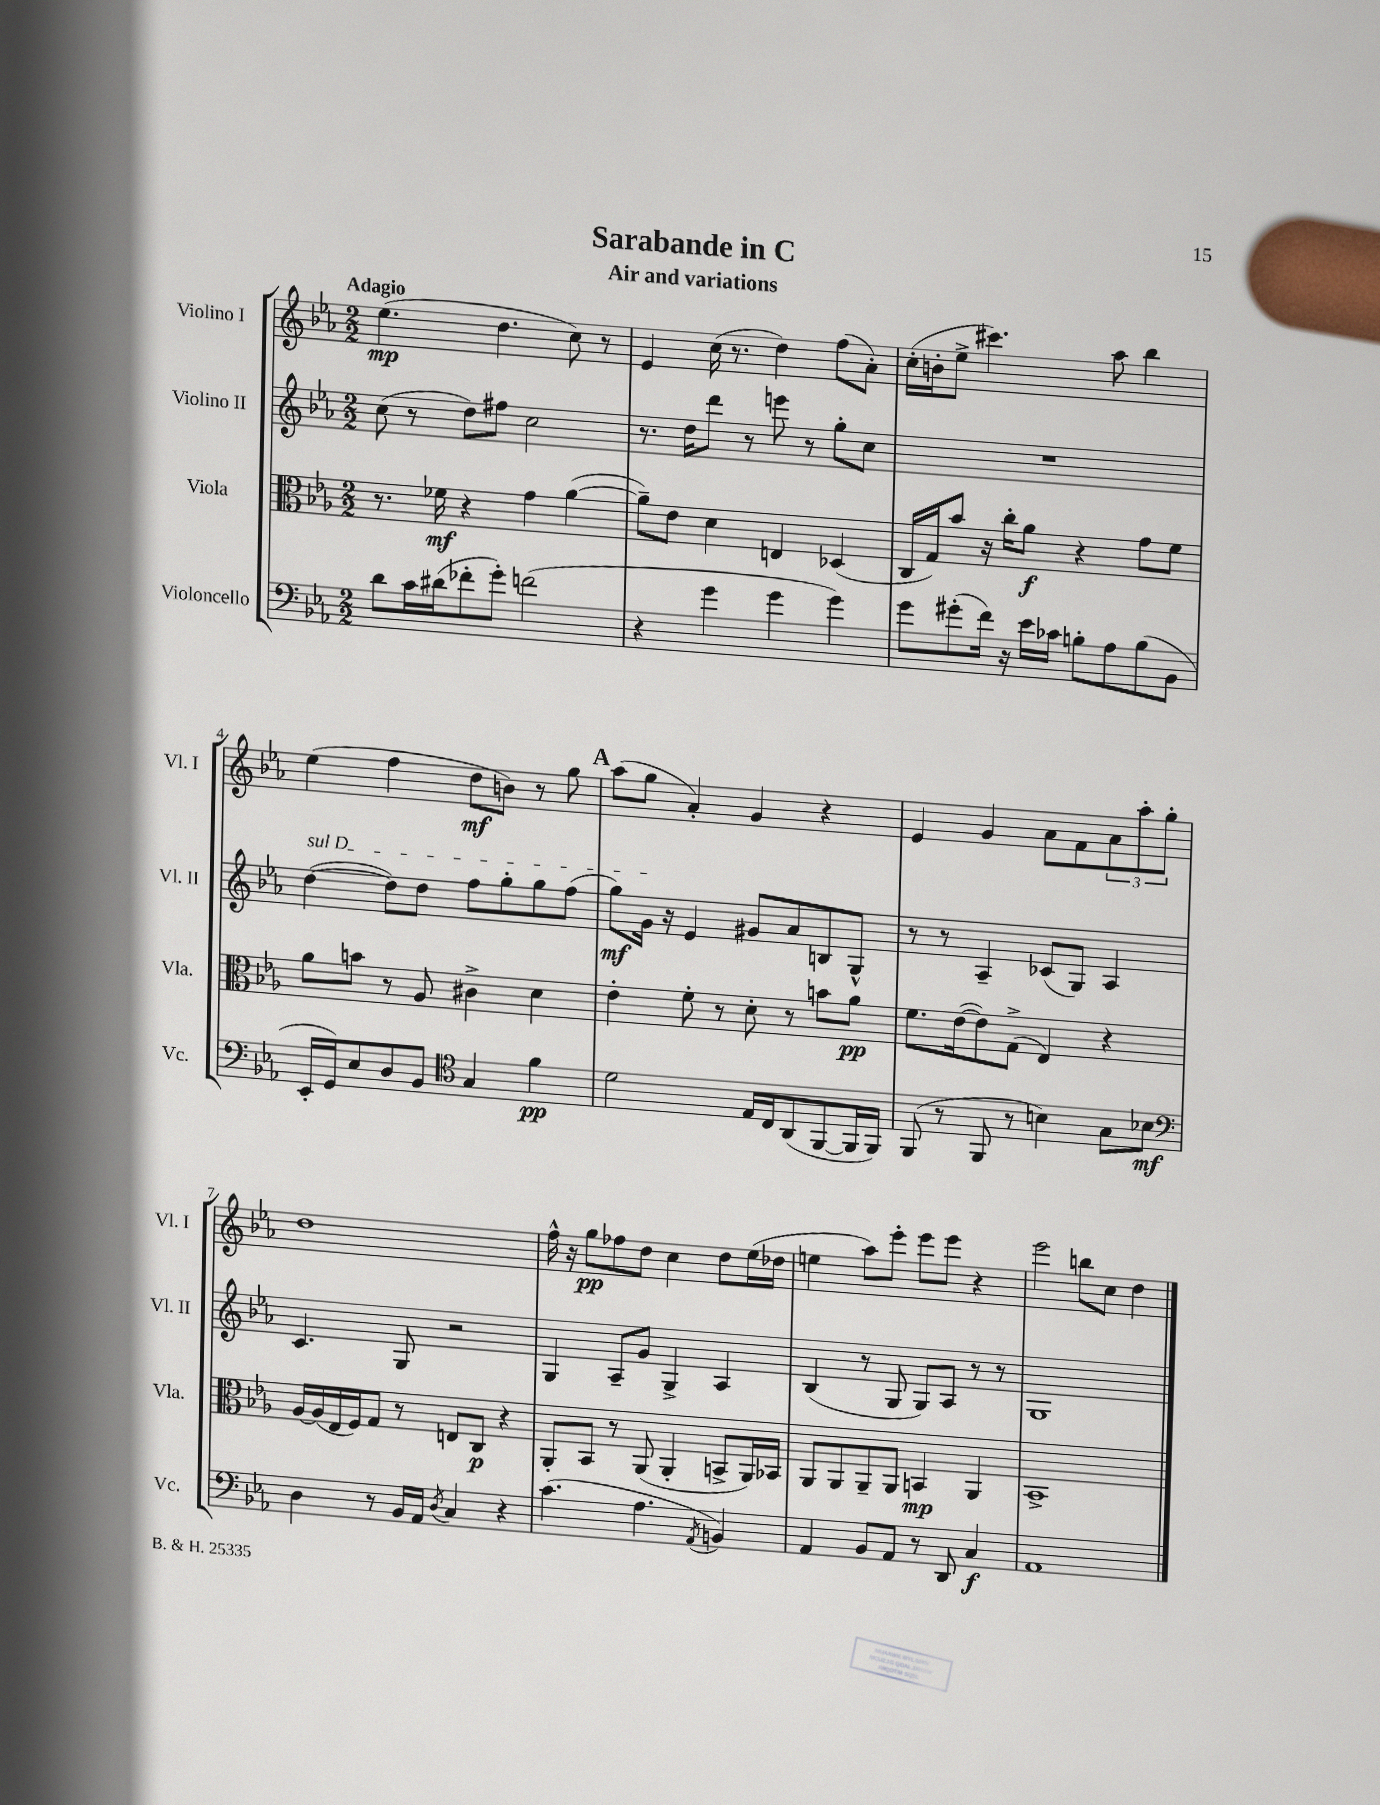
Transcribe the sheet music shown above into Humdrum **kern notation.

**kern	**dynam	**kern	**dynam	**kern	**dynam	**kern	**dynam
*part4	*part4	*part3	*part3	*part2	*part2	*part1	*part1
*staff4	*staff4	*staff3	*staff3	*staff2	*staff2	*staff1	*staff1
*I"Violoncello	*	*I"Viola	*	*I"Violino II	*	*I"Violino I	*
*I'Vc.	*	*I'Vla.	*	*I'Vl. II	*	*I'Vl. I	*
*clefF4	*	*clefC3	*	*clefG2	*	*clefG2	*
*k[b-e-a-]	*	*k[b-e-a-]	*	*k[b-e-a-]	*	*k[b-e-a-]	*
*M2/2	*	*M2/2	*	*M2/2	*	*M2/2	*
=1	=1	=1	=1	=1	=1	=1	=1
!	!	!	!	!	!	!LO:TX:a:B:t=Adagio	!
8d\L	.	8.r	.	(8cc\	.	(4.ee-\	mp
16c\L	.	.	.	8r	.	.	.
(16d#X\J	.	16f-X\	mf	.	.	.	.
8f-X'\	.	4r	.	8dd\L)	.	.	.
8g'\J)	.	.	.	8ff#X\J	.	4.dd\	.
(2fn\	.	4g\	.	2cc\	.	.	.
.	.	([4a-\	.	.	.	8cc\)	.
.	.	.	.	.	.	8r	.
=2	=2	=2	=2	=2	=2	=2	=2
4r	.	8a-~\L])	.	8.r	.	4e-/	.
.	.	8e-\J	.	.	.	.	.
.	.	.	.	16dd\KL	.	.	.
4g\	.	4d\	.	8ddd\J	.	(16cc\	.
.	.	.	.	.	.	8.r	.
.	.	.	.	8r	.	.	.
4g\	.	4En/	.	8eeen\	.	4dd\)	.
.	.	.	.	8r	.	.	.
4g\)	.	(4D-X/	.	8gg'\L	.	(8ff\L	.
.	.	.	.	8cc\J	.	8a-'\J)	.
=3	=3	=3	=3	=3	=3	=3	=3
8g\L	.	16C/LL	.	1r	.	(16cc'\LL	.
.	.	16G/J)	.	.	.	16bn'\J	.
(8g#X'\	.	8b-/J	.	.	.	8ee-^\J	.
16f\Jk)	.	16r	.	.	.	4.ccc#X\)	.
16r	.	16cc'\KL	.	.	.	.	.
16e-\LL	.	8a-\J	f	.	.	.	.
16c-X\JJ	.	.	.	.	.	.	.
8Bn'\L	.	4r	.	.	.	.	.
8A-\	.	.	.	.	.	8aa-\	.
(8B\	.	8g\L	.	.	.	4bb-\	.
8BB-\J	.	8f\J	.	.	.	.	.
!!LO:LB:g=z
=4	=4	=4	=4	=4	=4	=4	=4
!	!	!	!	!LO:TX:a:i:t=sul D	!	!	!
16EE-'/LL	.	8a-\L	.	([4dd\	.	(4ee-\	.
16GG/J)	.	.	.	.	.	.	.
8E-/	.	8bn\J	.	.	.	.	.
8D/	.	8r	.	8dd\L])	.	4ff\	.
8BB-/J	.	8A-/	.	8dd\J	.	.	.
*clefC4	*	*	*	*	*	*	*
4G/	.	4c#X^\	.	8ff\L	.	8dd\L	mf
.	.	.	.	8gg'\	.	8bn\J)	.
4f\	pp	4d\	.	8gg\	.	8r	.
.	.	.	.	(8ff\J	.	8gg\	.
!!LO:REH:place=s1:t=A
=5	=5	=5	=5	=5	=5	=5	=5
2d\	.	4e-'\	.	8gg\L)	mf	(8aa-\L	.
.	.	.	.	16g\Jk	.	8gg\J	.
.	.	.	.	16r	.	.	.
.	.	8f'\	.	4e-/	.	4a-'/)	.
.	.	8r	.	.	.	.	.
16E-/LL	.	8d'\	.	8g#X/L	.	4g/	.
16C/J	.	.	.	.	.	.	.
(8AA-/	.	8r	.	8a-/	.	.	.
[8FF/	.	8bn\L	.	8Bn/	.	4r	.
16FF/L]	.	8a-\J	pp	8G^^/J	.	.	.
16FF/JJ)	.	.	.	.	.	.	.
=6	=6	=6	=6	=6	=6	=6	=6
(8FF/	.	8.f\L	.	8r	.	4e-/	.
8r	.	.	.	8r	.	.	.
.	.	([16e-\k	.	.	.	.	.
8FF/	.	8e-\])	.	4A-~/	.	4g/	.
8r	.	(8G^\J	.	.	.	.	.
4Bn\)	.	4E-/)	.	(8c-X/L	.	8a-\L	.
.	.	.	.	8G/J)	.	8f\	.
8G\L	.	4r	.	4A-/	.	12a-\	.
.	.	.	.	.	.	12aa-'\	.
8B-X\J	mf	.	.	.	.	.	.
.	.	.	.	.	.	12gg'\J	.
!!LO:LB:g=z
=7	=7	=7	=7	=7	=7	=7	=7
*clefF4	*	*	*	*	*	*	*
4D\	.	[16A-/LL	.	4.c/	.	1dd	.
.	.	(16A-/]	.	.	.	.	.
.	.	16E-/	.	.	.	.	.
.	.	16F/J)	.	.	.	.	.
8r	.	8G/J	.	.	.	.	.
16BB-/LL	.	8r	.	8G/	.	.	.
16AA-/JJ	.	.	.	.	.	.	.
8qD/	.	.	.	.	.	.	.
4C/	.	8En/L	.	2r	.	.	.
.	.	8C/J	p	.	.	.	.
4r	.	4r	.	.	.	.	.
=8	=8	=8	=8	=8	=8	=8	=8
(4.c\	.	8AA-'/L	.	4G/	.	16ff^^\	.
.	.	.	.	.	.	16r	.
.	.	8BB-/J	.	.	.	8gg\L	pp
.	.	8r	.	8A-~/L	.	8ff-X\	.
4.A-\	.	(8AA-/	.	8g/J	.	8dd\J	.
.	.	4AA-'/	.	4G^/	.	4cc\	.
8qAA-/	.	.	.	.	.	.	.
4BBn/)	.	8BBn^/L	.	4A-/	.	8dd\L	.
.	.	16AA-/L)	.	.	.	(16ee-\L	.
.	.	16BB-X/JJ	.	.	.	16dd-X\JJ	.
=9	=9	=9	=9	=9	=9	=9	=9
4AA-/	.	8AA-/L	.	(4B-/	.	4een\	.
.	.	8AA-/	.	.	.	.	.
8BB-/L	.	8AA-~/	.	8r	.	8aa-\L)	.
8AA-/J	.	8AA-/J	.	8G/	.	8eee-'\J	.
8r	.	4BBn/	mp	8G/L)	.	8eee-\L	.
8DD/	.	.	.	8A-/J	.	8eee-\J	.
4C/	f	4AA-/	.	8r	.	4r	.
.	.	.	.	8r	.	.	.
=10	=10	=10	=10	=10	=10	=10	=10
1AA-	.	1BB-^	.	1G	.	2eee-\	.
.	.	.	.	.	.	8bbn\L	.
.	.	.	.	.	.	8cc\J	.
.	.	.	.	.	.	4dd\	.
==	==	==	==	==	==	==	==
*-	*-	*-	*-	*-	*-	*-	*-
